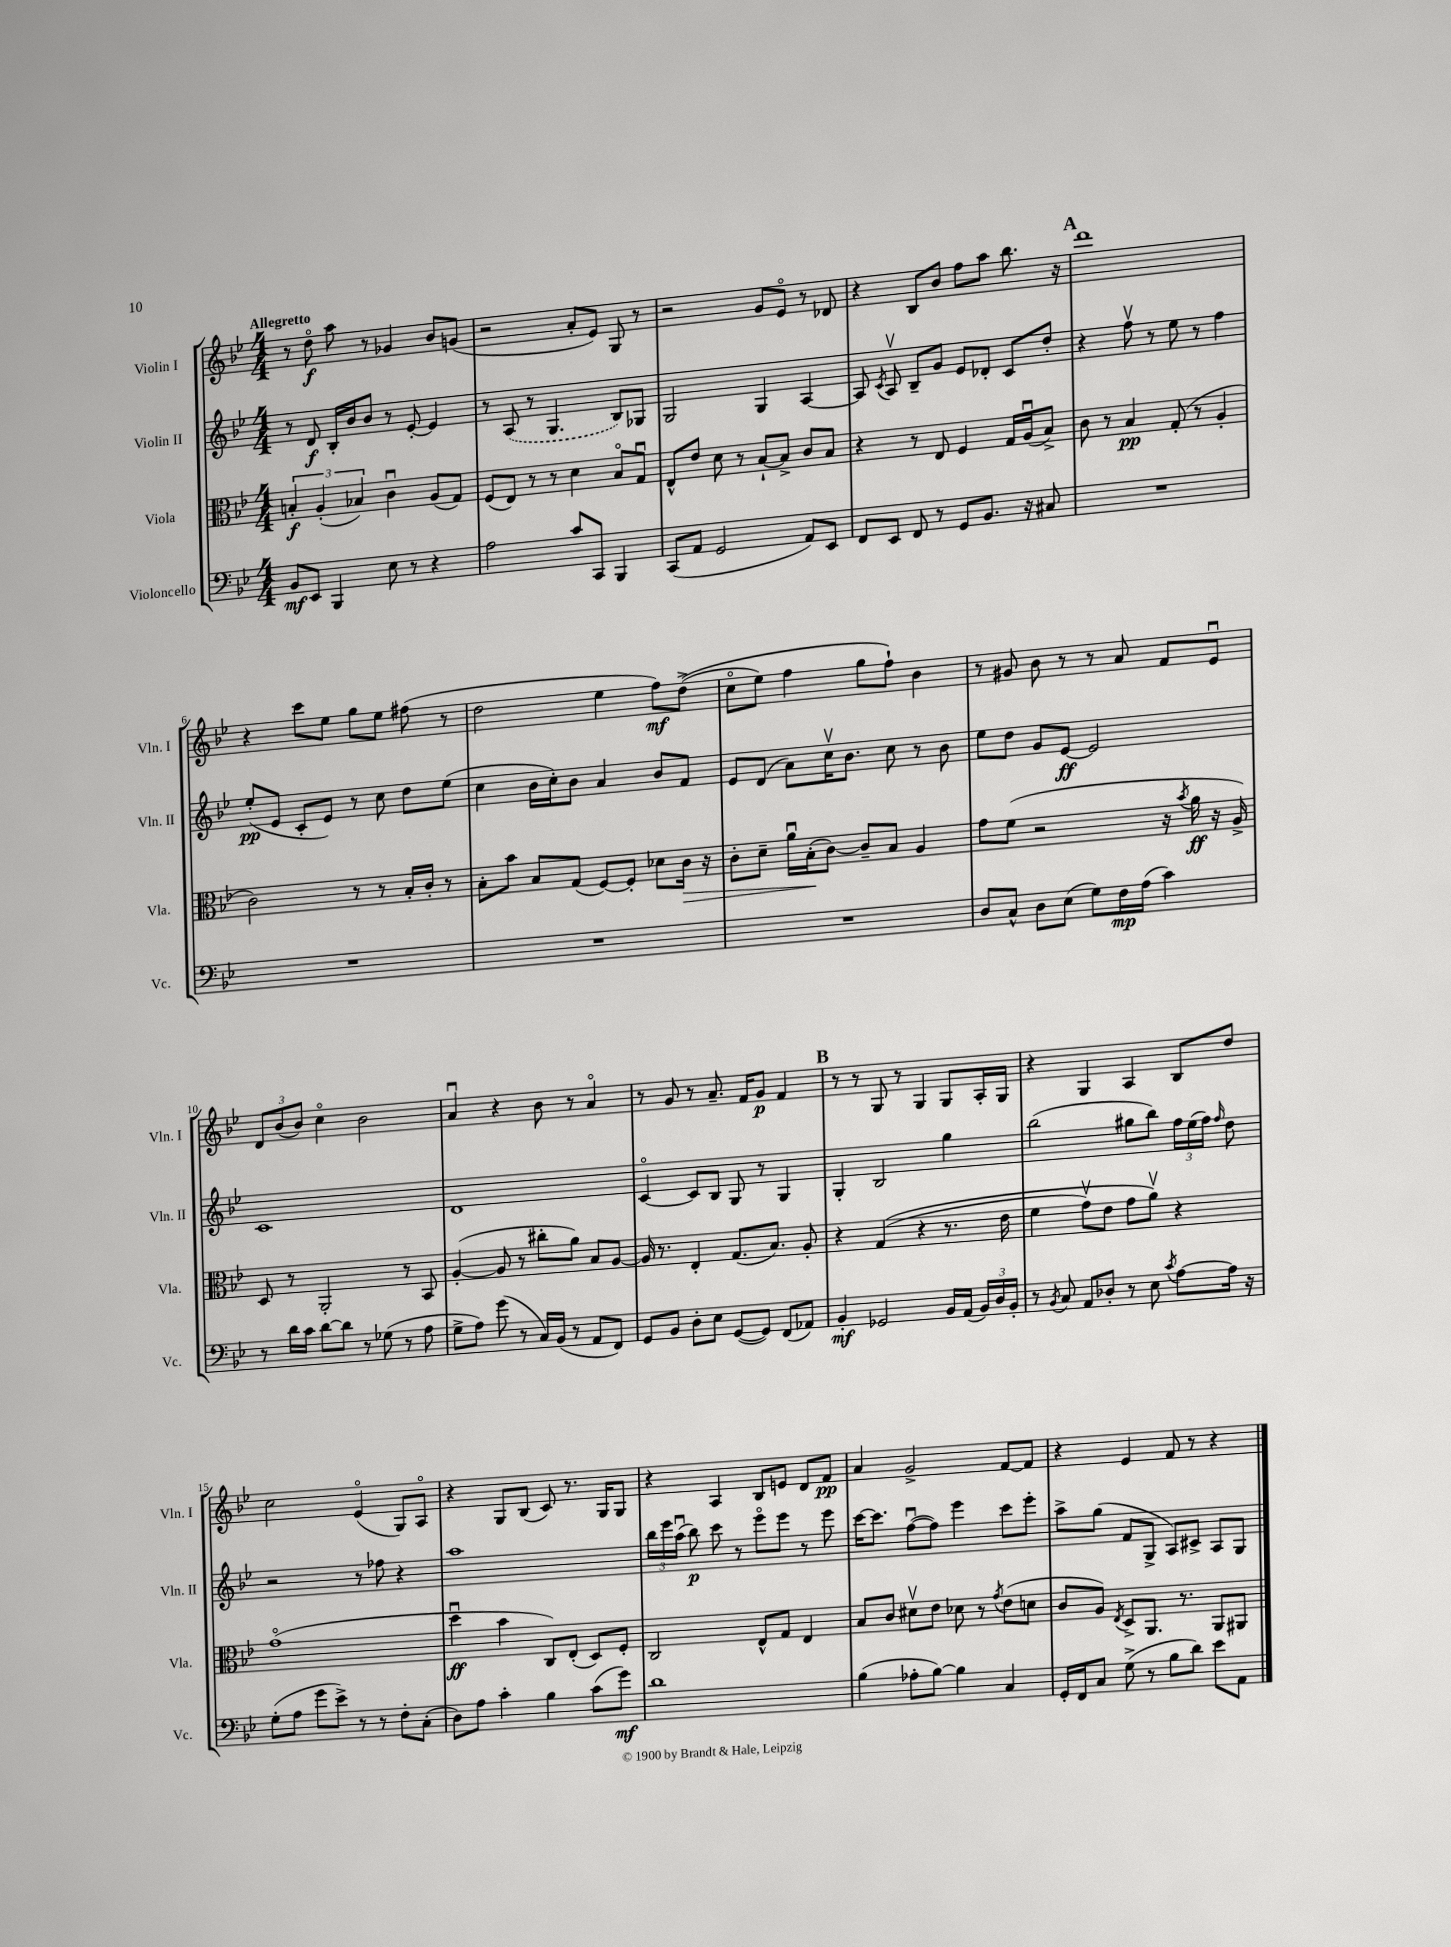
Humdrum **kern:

**kern	**dynam	**kern	**dynam	**kern	**dynam	**kern	**dynam
*part4	*part4	*part3	*part3	*part2	*part2	*part1	*part1
*staff4	*staff4	*staff3	*staff3	*staff2	*staff2	*staff1	*staff1
*I"Violoncello	*	*I"Viola	*	*I"Violin II	*	*I"Violin I	*
*I'Vc.	*	*I'Vla.	*	*I'Vln. II	*	*I'Vln. I	*
*clefF4	*	*clefC3	*	*clefG2	*	*clefG2	*
*k[b-e-]	*	*k[b-e-]	*	*k[b-e-]	*	*k[b-e-]	*
*M4/4	*	*M4/4	*	*M4/4	*	*M4/4	*
=1	=1	=1	=1	=1	=1	=1	=1
!	!	!	!	!	!	!LO:TX:a:B:t=Allegretto	!
8BB-/L	mf	6Bn'/	f	8r	.	8r	.
8EE-/J	.	.	.	8d/	f	8dd\	f
.	.	(6A'/	.	.	.	.	.
4BBB-/	.	.	.	16B-'/LL	.	8aa\	.
.	.	.	.	16b-/J	.	.	.
.	.	6B-X/)	.	.	.	.	.
.	.	.	.	8b-/J	.	8r	.
8E-\	.	4cu\	.	8r	.	4g-X/	.
8r	.	.	.	[8e-'/	.	.	.
4r	.	(8A/L	.	4e-/]	.	8b-/L	.
.	.	8G/J)	.	.	.	(8gn/J	.
=2	=2	=2	=2	=2	=2	=2	=2
2A\	.	(8F/L	.	8r	.	2r	.
.	.	8E-/J)	.	(8A/	.	.	.
.	.	8r	.	8r	.	.	.
.	.	8r	.	4.G/	.	.	.
8c/L	.	4d\	.	.	.	8a'/L	.
8CC/J	.	.	.	.	.	8e-/J)	.
4BBB-/	.	8B-/L	.	8B-/L)	.	8G/	.
.	.	8Gu/J	.	8G-X/J	.	8r	.
=3	=3	=3	=3	=3	=3	=3	=3
(8CC/L	.	8E-^^/L	.	2G/	.	2r	.
8AA/J	.	8e-/J	.	.	.	.	.
2GG/	.	8d\	.	.	.	.	.
.	.	8r	.	.	.	.	.
.	.	[8B-`/L	.	4G/	.	8g/L	.
.	.	8B-^/J]	.	.	.	8e-/J	.
8AA/L)	.	8c/L	.	[4A/	.	8r	.
8EE-/J	.	8B-/J	.	.	.	8d-X/	.
=4	=4	=4	=4	=4	=4	=4	=4
8FF/L	.	4r	.	8A/]	.	4r	.
.	.	.	.	8qc/	.	.	.
8EE-/J	.	.	.	8Av/	.	.	.
8FF/	.	8r	.	8B-~/L	.	8B-/L	.
8r	.	8E-/	.	8g/J	.	8b-/J	.
8GG/L	.	4F/	.	8e-/L	.	8ff\L	.
8.BB-/J	.	.	.	8d-X'/J	.	8aa\J	.
.	.	16G/LL	.	8c/L	.	8.bb-\	.
16r	.	(16Au/J	.	.	.	.	.
8C#X/	.	8B-^/J)	.	8dd'/J	.	.	.
.	.	.	.	.	.	16r	.
!!LO:REH:place=s1:t=A
=5	=5	=5	=5	=5	=5	=5	=5
1r	.	8c\	.	4r	.	1ddd	.
.	.	8r	.	.	.	.	.
.	.	4B-/	pp	8ffv\	.	.	.
.	.	.	.	8r	.	.	.
.	.	(8G'/	.	8ee-\	.	.	.
.	.	8r	.	8r	.	.	.
.	.	4A'/	.	4ff\	.	.	.
!!LO:LB:g=z
=6	=6	=6	=6	=6	=6	=6	=6
1r	.	2c\)	.	(8ee-'/L	pp	4r	.
.	.	.	.	8e-/J	.	.	.
.	.	.	.	8c'/L	.	8ccc\L	.
.	.	.	.	8e-/J)	.	8ee-\J	.
.	.	8r	.	8r	.	8gg\L	.
.	.	8r	.	8cc\	.	8ee-\J	.
.	.	16B-'/LL	.	8dd\L	.	(8ff#X\	.
.	.	16c'/JJ	.	.	.	.	.
.	.	8r	.	(8ee-\J	.	8r	.
=7	=7	=7	=7	=7	=7	=7	=7
1r	.	8B-'\L	.	4cc\	.	2dd\	.
.	.	8b-\J	.	.	.	.	.
.	.	8B-/L	.	16b-\LL	.	.	.
.	.	.	.	16cc'\J)	.	.	.
.	.	(8G/J	.	8b-\J	.	.	.
.	.	[8F/L)	.	4a/	.	4ee-\	.
.	.	8F'/J]	.	.	.	.	.
.	.	8d-X\L	.	8b-/L	.	8ff\L)	mf
!	!	!	!LO:HP:b	!	!	!	!
.	.	16c\Jk	>	8f/J	.	((8dd^\J	.
.	.	16r	.	.	.	.	.
=8	=8	=8	=8	=8	=8	=8	=8
1r	.	8c'\L	.	8e-/L	.	8cc\L	.
.	.	8d~\J	.	(8d/J	.	8ee-\J)	.
.	.	16au\LL	.	8a\L)	.	4ff\	.
.	.	(16B-'\J	.	.	.	.	.
.	.	[8c\J)	]	16ccv\K	.	.	.
.	.	.	.	8.b-\J	.	.	.
.	.	8c~/L]	.	.	.	8gg\L	.
.	.	8B-/J	.	8cc\	.	8ff`\J)	.
.	.	4A/	.	8r	.	4b-\	.
.	.	.	.	8b-\	.	.	.
=9	=9	=9	=9	=9	=9	=9	=9
8D/L	.	8g\L	.	8ee-\L	.	8r	.
8C^^/J	.	(8f\J	.	8dd\J	.	8g#X/	.
8D\L	.	2r	.	8g/L	.	8b-\	.
(8E-\J	.	.	.	[8e-/J	ff	8r	.
8G\L)	.	.	.	2e-/]	.	8r	.
16F\L	mp	.	.	.	.	8a/	.
(16A\JJ	.	.	.	.	.	.	.
4c\)	.	16r	.	.	.	8f/L	.
.	.	8qb-/	.	.	.	.	.
.	.	16a\	ff	.	.	.	.
.	.	16r	.	.	.	8e-u/J	.
.	.	16A^/)	.	.	.	.	.
!!LO:LB:g=z
=10	=10	=10	=10	=10	=10	=10	=10
8r	.	8D/	.	1c	.	12d/L	.
.	.	.	.	.	.	(12b-/	.
16d\LL	.	8r	.	.	.	.	.
.	.	.	.	.	.	12b-/J)	.
16c\JJ	.	.	.	.	.	.	.
[8d\L	.	2AA'/	.	.	.	4cc\	.
8d\J]	.	.	.	.	.	.	.
8r	.	.	.	.	.	2b-\	.
(8G-X\	.	.	.	.	.	.	.
8r	.	8r	.	.	.	.	.
8A\	.	8BB-/	.	.	.	.	.
=11	=11	=11	=11	=11	=11	=11	=11
8G^\L	.	([4A'/	.	1d	.	4au/	.
8A\J)	.	.	.	.	.	.	.
(8g\	.	8A/]	.	.	.	4r	.
8r	.	8r	.	.	.	.	.
16C/LL)	.	8cc#X'\L	.	.	.	8b-\	.
(16BB-/JJ	.	.	.	.	.	.	.
8r	.	8a\J)	.	.	.	8r	.
8AA/L	.	8B-/L	.	.	.	4a/	.
8FF/J)	.	[8A/J	.	.	.	.	.
=12	=12	=12	=12	=12	=12	=12	=12
8GG/L	.	16A/]	.	[4c/	.	8r	.
.	.	8.r	.	.	.	.	.
8BB-/J	.	.	.	.	.	8g/	.
8D'\L	.	4E-'/	.	8c/L]	.	8r	.
8E-\J	.	.	.	8B-/J	.	8.a~/	.
([8GG/L	.	(8.G/L	.	8G/	.	.	.
.	.	.	.	.	.	16f/KL	.
8GG/J])	.	.	.	8r	.	8g/J	p
.	.	8.B-/J)	.	.	.	.	.
(8FF/L	.	.	.	4G/	.	4f/	.
8AA-X/J)	.	8A'/	.	.	.	.	.
!!LO:REH:place=s1:t=B
=13	=13	=13	=13	=13	=13	=13	=13
4BB-'/	mf	4r	.	4G'/	.	8r	.
.	.	.	.	.	.	8r	.
2GG-X/	.	((4G/	.	2B-/	.	8G/	.
.	.	.	.	.	.	8r	.
.	.	4r	.	.	.	4G/	.
16BB-/LL	.	8.r	.	4gg\	.	8G/L	.
(16AA/JJ	.	.	.	.	.	.	.
24BB-/LL)	.	.	.	.	.	16A'/L	.
24D/	.	.	.	.	.	.	.
.	.	16e-\	.	.	.	16G/JJ	.
24BB-'/JJ	.	.	.	.	.	.	.
=14	=14	=14	=14	=14	=14	=14	=14
8r	.	4f\	.	(2bb-\	.	4r	.
8qBB-/	.	.	.	.	.	.	.
8C/	.	.	.	.	.	.	.
8AA/L	.	8gv\L)	.	.	.	4G/	.
8D-X'/J	.	8e-\J	.	.	.	.	.
8r	.	8g\L	.	8gg#X\L	.	4A/	.
8E-\	.	8av\J)	.	8bb-\J)	.	.	.
8qc/	.	.	.	.	.	.	.
[8A\L	.	4r	.	24ff\LL	.	8B-/L	.
.	.	.	.	(24ee-\	.	.	.
.	.	.	.	24ff\JJ)	.	.	.
.	.	.	.	16qqff/	.	.	.
16A\Jk]	.	.	.	8dd\	.	8dd/J	.
16r	.	.	.	.	.	.	.
!!LO:LB:g=z
=15	=15	=15	=15	=15	=15	=15	=15
(8G'\L	.	(1g	.	2r	.	2cc\	.
8A\J	.	.	.	.	.	.	.
8g\L	.	.	.	.	.	.	.
8e-^\J)	.	.	.	.	.	.	.
8r	.	.	.	8r	.	(4e-/	.
8r	.	.	.	8ff-X\	.	.	.
8F'\L	.	.	.	4r	.	8G/L)	.
(8C'\J	.	.	.	.	.	8A/J	.
=16	=16	=16	=16	=16	=16	=16	=16
8D\L)	.	4ddu\	ff	1aa	.	4r	.
8A\J	.	.	.	.	.	.	.
4c'\	.	4b-\	.	.	.	8G/L	.
.	.	.	.	.	.	(8B-/J	.
4B-\	.	8C/L)	.	.	.	8c/)	.
.	.	(8E-'/J	.	.	.	8.r	.
(8c\L	.	8D/L)	.	.	.	.	.
.	.	.	.	.	.	16G/KL	.
8g\J)	mf	8F'/J	.	.	.	8G/J	.
=17	=17	=17	=17	=17	=17	=17	=17
1d	.	2C/	.	24bb-\LL	.	4r	.
.	.	.	.	24eee-\	.	.	.
.	.	.	.	(24aau\JJ	.	.	.
.	.	.	.	8bb-\)	p	.	.
.	.	.	.	8ccc\	.	4A/	.
.	.	.	.	8r	.	.	.
.	.	8E-^^/L	.	8eee-\L	.	8B-/L	.
.	.	8G/J	.	8eee-\J	.	8en/J	.
.	.	4E-/	.	8r	.	8d/L	.
.	.	.	.	8eee-\	.	8f/J	pp
=18	=18	=18	=18	=18	=18	=18	=18
(4B-\	.	8B-/L	.	[16ccc\KL	.	4a/	.
.	.	.	.	8.ccc\J]	.	.	.
.	.	8c/J	.	.	.	.	.
8A-X'\L	.	8d#Xv\L	.	([8ffu\L	.	2g^/	.
[8B-\J)	.	8e-\J	.	8ff\J])	.	.	.
4B-\]	.	8d-X\	.	4eee-\	.	.	.
.	.	8r	.	.	.	.	.
.	.	8qg/	.	.	.	.	.
4C/	.	(8e-\L	.	8ccc\L	.	[8f/L	.
.	.	8dn\J	.	8eee-'\J	.	8f/J]	.
=19	=19	=19	=19	=19	=19	=19	=19
16GG'/LL	.	8c/L	.	8aa^\L	.	4r	.
16FF/J	.	.	.	.	.	.	.
8C/J	.	8A/J)	.	(8gg\J	.	.	.
.	.	8qE-/	.	.	.	.	.
(8G^\	.	8D^/L	.	8f/L	.	4e-/	.
8r	.	8.AA/J	.	8G^/J	.	.	.
8B-\L	.	.	.	8A/L)	.	8f/	.
.	.	8.r	.	.	.	.	.
8d\J)	.	.	.	8c#X^/J	.	8r	.
8e-\L	.	8AA/L	.	8A/L	.	4r	.
8AA\J	.	8AA#X/J	.	8G/J	.	.	.
==	==	==	==	==	==	==	==
*-	*-	*-	*-	*-	*-	*-	*-
